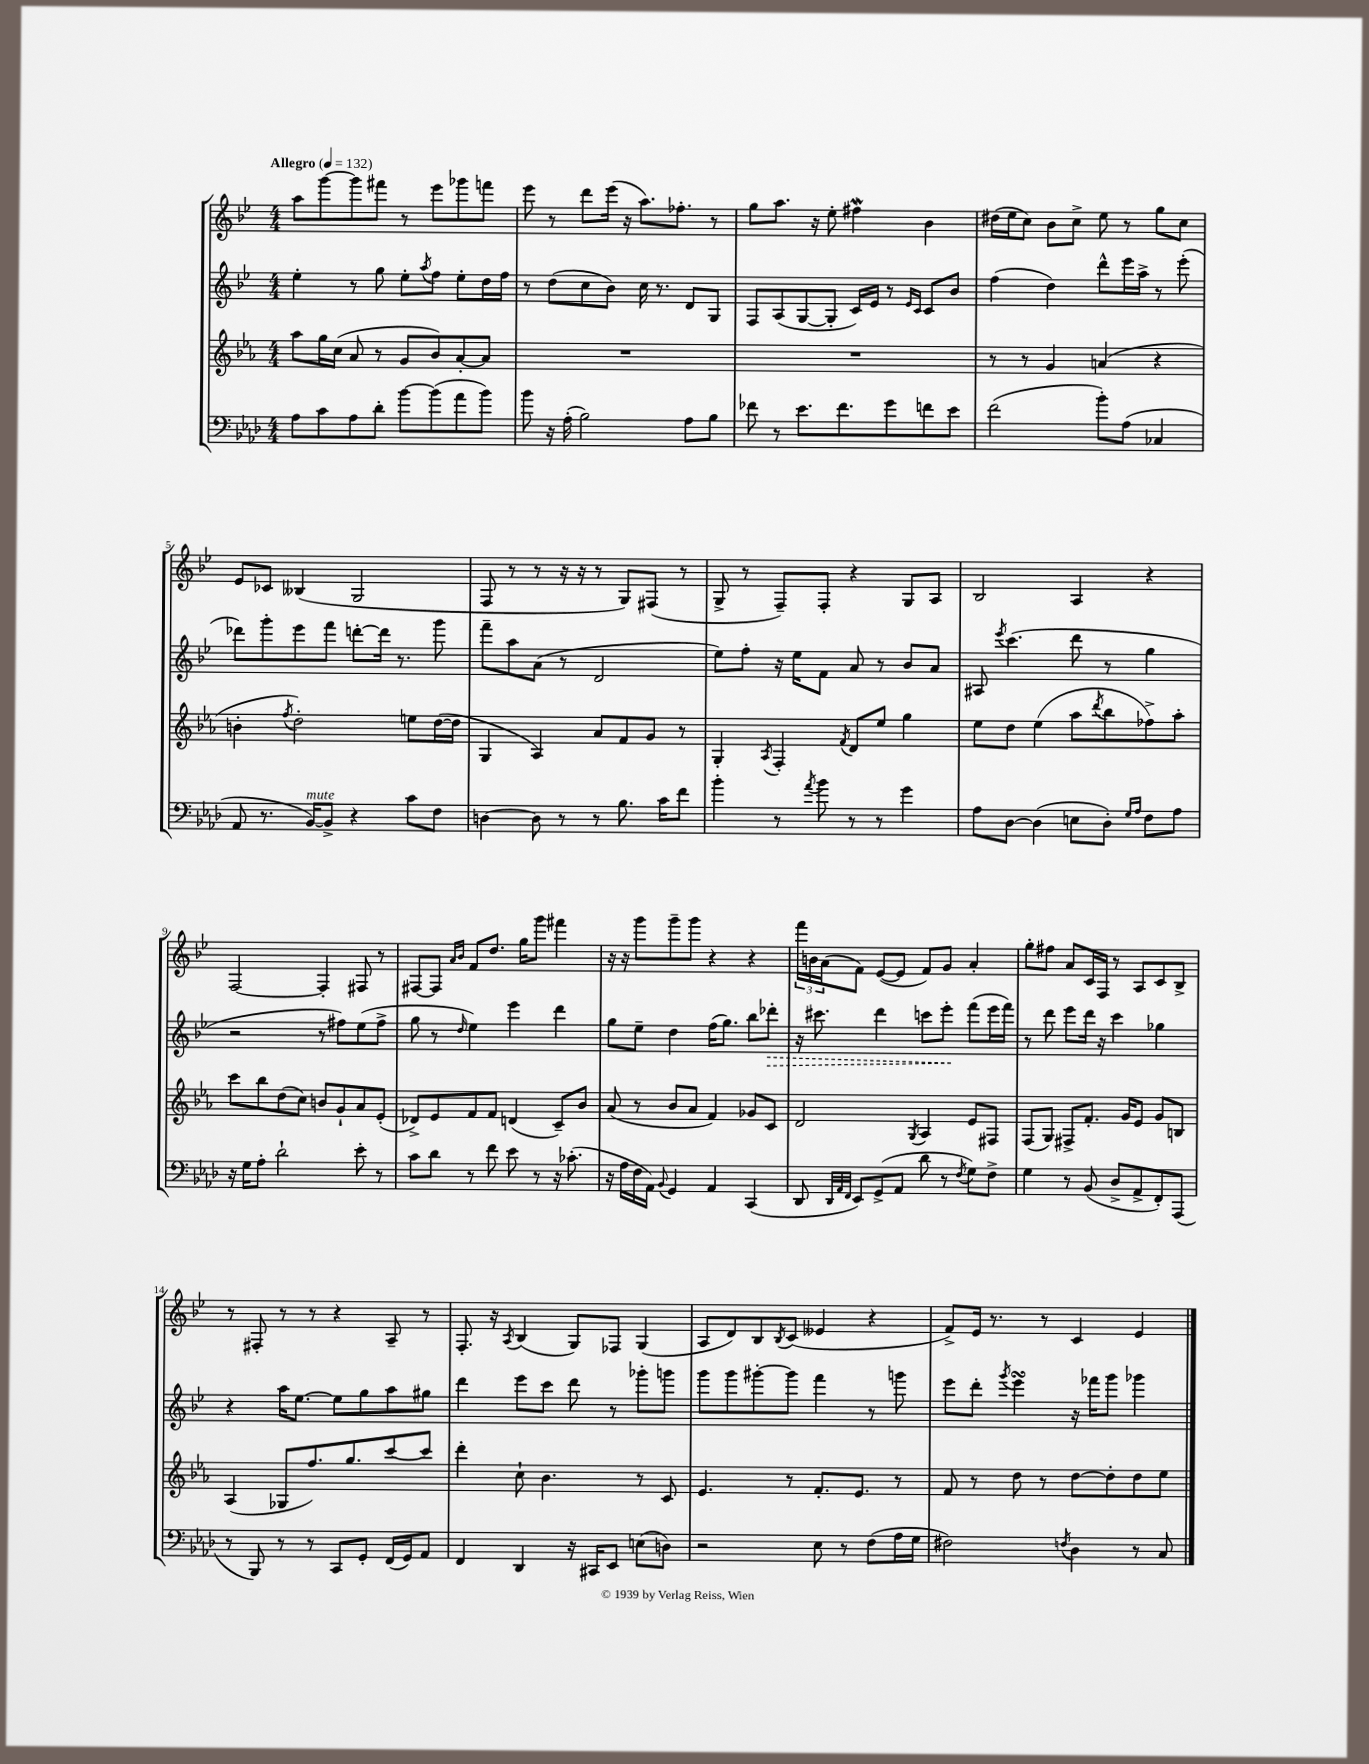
<<
\new StaffGroup <<
\new Staff = "s0" {
    \clef treble \key bes \major \numericTimeSignature \time 4/4 \tempo "Allegro" 4 = 132
    a''8 g'''8~ g'''8 fis'''8 r8 ees'''8 ges'''8 f'''8 |
    ees'''8 r8 d'''8 ees'''16( r16 a''8.) fes''8.-. r8 |
    g''8 a''8. r16 ees''8-. fis''4\mordent bes'4 |
    dis''16( ees''16 c''8) bes'8 c''8-> ees''8 r8 g''8 c''8 |
    ees'8 ces'8 beses4( g2 |
    f8 r8 r8 r16 r16 r8 g8) fis8( r8 |
    g8-> r8 f8--) f8-. r4 g8 a8 |
    bes2 a4 r4 |
    f2~ f4-. fis8 r8 |
    fis8~ fis8 \grace { a'16 bes'16 } f'8 d''8. g''16 g'''8 fis'''4 |
    r16 r16 g'''8 g'''8-- g'''8 r4 r4 |
    \tuplet 3/2 { f'''16 b'16 a'16( } f'8) ees'8~( ees'8 f'8) g'8 a'4-. |
    g''8-. fis''8 a'8 c'16 f16 r8 a8 c'8 bes8-> |
    r8 fis8-. r8 r8 r4 a8-- r8 |
    f8.-. r16 \acciaccatura { a8 } bes4( g8) fes8 g4( |
    a8 d'8) bes8 \acciaccatura { bes8 } c'8( eeses'4 r4 |
    f'8->) ees'16 r8. r8 c'4 ees'4 \bar "|." |
}
\new Staff = "s1" {
    \clef treble \key bes \major \numericTimeSignature \time 4/4
    ees''4-. r8 g''8 ees''8-. \acciaccatura { a''8 } f''8 ees''8-. d''16 f''16 |
    r8 d''8( c''8 bes'8) c''16 r8. d'8 g8 |
    f8 a8( g8~ g8-. c'16) ees'16 r8 \grace { ees'16 c'16 } c'8 bes'8 |
    f''4( d''4) d'''8-^ ees'''16 a''16-> r8 ees'''8-.( |
    des'''8) g'''8-. ees'''8 f'''8 d'''8~-. d'''16 r8. g'''8 |
    f'''8-- a''8 a'8( r8 d'2 |
    ees''8) f''8-. r16 ees''16 f'8 a'8 r8 bes'8 a'8 |
    ais8 \acciaccatura { ees'''8 } c'''4.( d'''8 r8 g''4 |
    r2 r8 fis''8) ees''8( fis''8-> |
    g''8 r8 \grace { d''16 } ees''4) ees'''4 d'''4 |
    g''8 ees''8-- d''4 f''16( g''8.) bes''8 \once \override Hairpin.style = #'dashed-line des'''8-.\> |
    r16 cis'''8. d'''4 c'''8 ees'''8-.\! f'''8( ees'''16 f'''16) |
    r8 d'''8 ees'''8 d'''16 r16 c'''4 ges''4 |
    r4 a''16 ees''8.~ ees''8 g''8 a''8 gis''8 |
    d'''4 ees'''8 c'''8 d'''8 r8 ges'''8-. g'''8 |
    g'''8 g'''8 gis'''8~-. gis'''8 f'''4 r8 g'''8 |
    ees'''8 d'''8-. \acciaccatura { g'''8 } ees'''4\turn r16 fes'''16 g'''8 ges'''4 \bar "|." |
}
\new Staff = "s2" {
    \clef treble \key ees \major \numericTimeSignature \time 4/4
    aes''8 g''16 c''16( aes'8 r8 g'8 bes'8) aes'8~-. aes'8 |
    R1 |
    R1 |
    r8 r8 g'4 a'4( r4 |
    b'4-. \acciaccatura { f''8 } d''2-.) e''8 d''16~( d''16 |
    g4 aes4) aes'8 f'8 g'8 r8 |
    g4-. \acciaccatura { aes8 } f4-. \acciaccatura { f'8 } d'8 ees''8 g''4 |
    ees''8 d''8 ees''4( aes''8 \acciaccatura { d'''8 } bes''8 fes''8->) aes''8-. |
    c'''8 bes''8 d''8( c''8) b'8 g'8-! aes'8 ees'8-.( |
    des'8->) ees'8 f'8 f'8 d'4( c'8--) bes'8 |
    aes'8( r8 bes'8 aes'8 f'4) ges'8 c'8 |
    d'2 \acciaccatura { g8 } aes4 ees'8 fis8 |
    f8( g8) fis8-> f'8.-. g'16 ees'8 g'8 b8 |
    aes4( ges8 f''8.) g''8. c'''8~ c'''8 |
    d'''4-. c''8-! bes'4. r8 c'8 |
    ees'4. r8 f'8.-. ees'8. r8 |
    f'8 r8 d''8 r8 d''8~ d''8-. d''8 ees''8 \bar "|." |
}
\new Staff = "s3" {
    \clef bass \key aes \major \numericTimeSignature \time 4/4
    aes8 c'8 aes8 des'8-. bes'8~ bes'8( aes'8 bes'8) |
    bes'8 r16 aes16-.( bes2) aes8 bes8 |
    fes'8 r8 ees'8. fes'8. g'8 f'8 ees'8 |
    f'2( bes'8-.) aes8( ces4 |
    aes,8 r8. bes,16~^\markup { \italic "mute" }) bes,8-> r4 c'8 f8 |
    d4~ d8 r8 r8 bes8. c'16 f'8 |
    bes'4-. r8 \acciaccatura { aes'8 } bes'8 r8 r8 g'4 |
    aes8 des8~ des4( e8 des8-.) \grace { g16 aes16 } f8 aes8 |
    r16 g16 aes8-. des'2-! ees'8-. r8 |
    c'8 des'8 r8 f'8 ees'8 r8 r16 ces'8.-.( |
    r16 aes16 f16 aes,16) \appoggiatura { bes,8 } g,4 aes,4 c,4( |
    des,8 \grace { des,32 aes,32 f,32 } ees,8) g,8->( aes,8 des'8 r8 \acciaccatura { f8 } g8) f8-> |
    g4 r8 bes,8( des8-> aes,8-> f,8-.) aes,,8( |
    r8 bes,,8) r8 r8 c,8 g,8-. f,16( g,16) aes,8 |
    f,4 des,4 r16 cis,16 ees,8 e8( d8) |
    r2 ees8 r8 f8( aes16 g16 |
    fis2) \acciaccatura { f8 } des4 r8 c8 \bar "|." |
}
>>
>>
